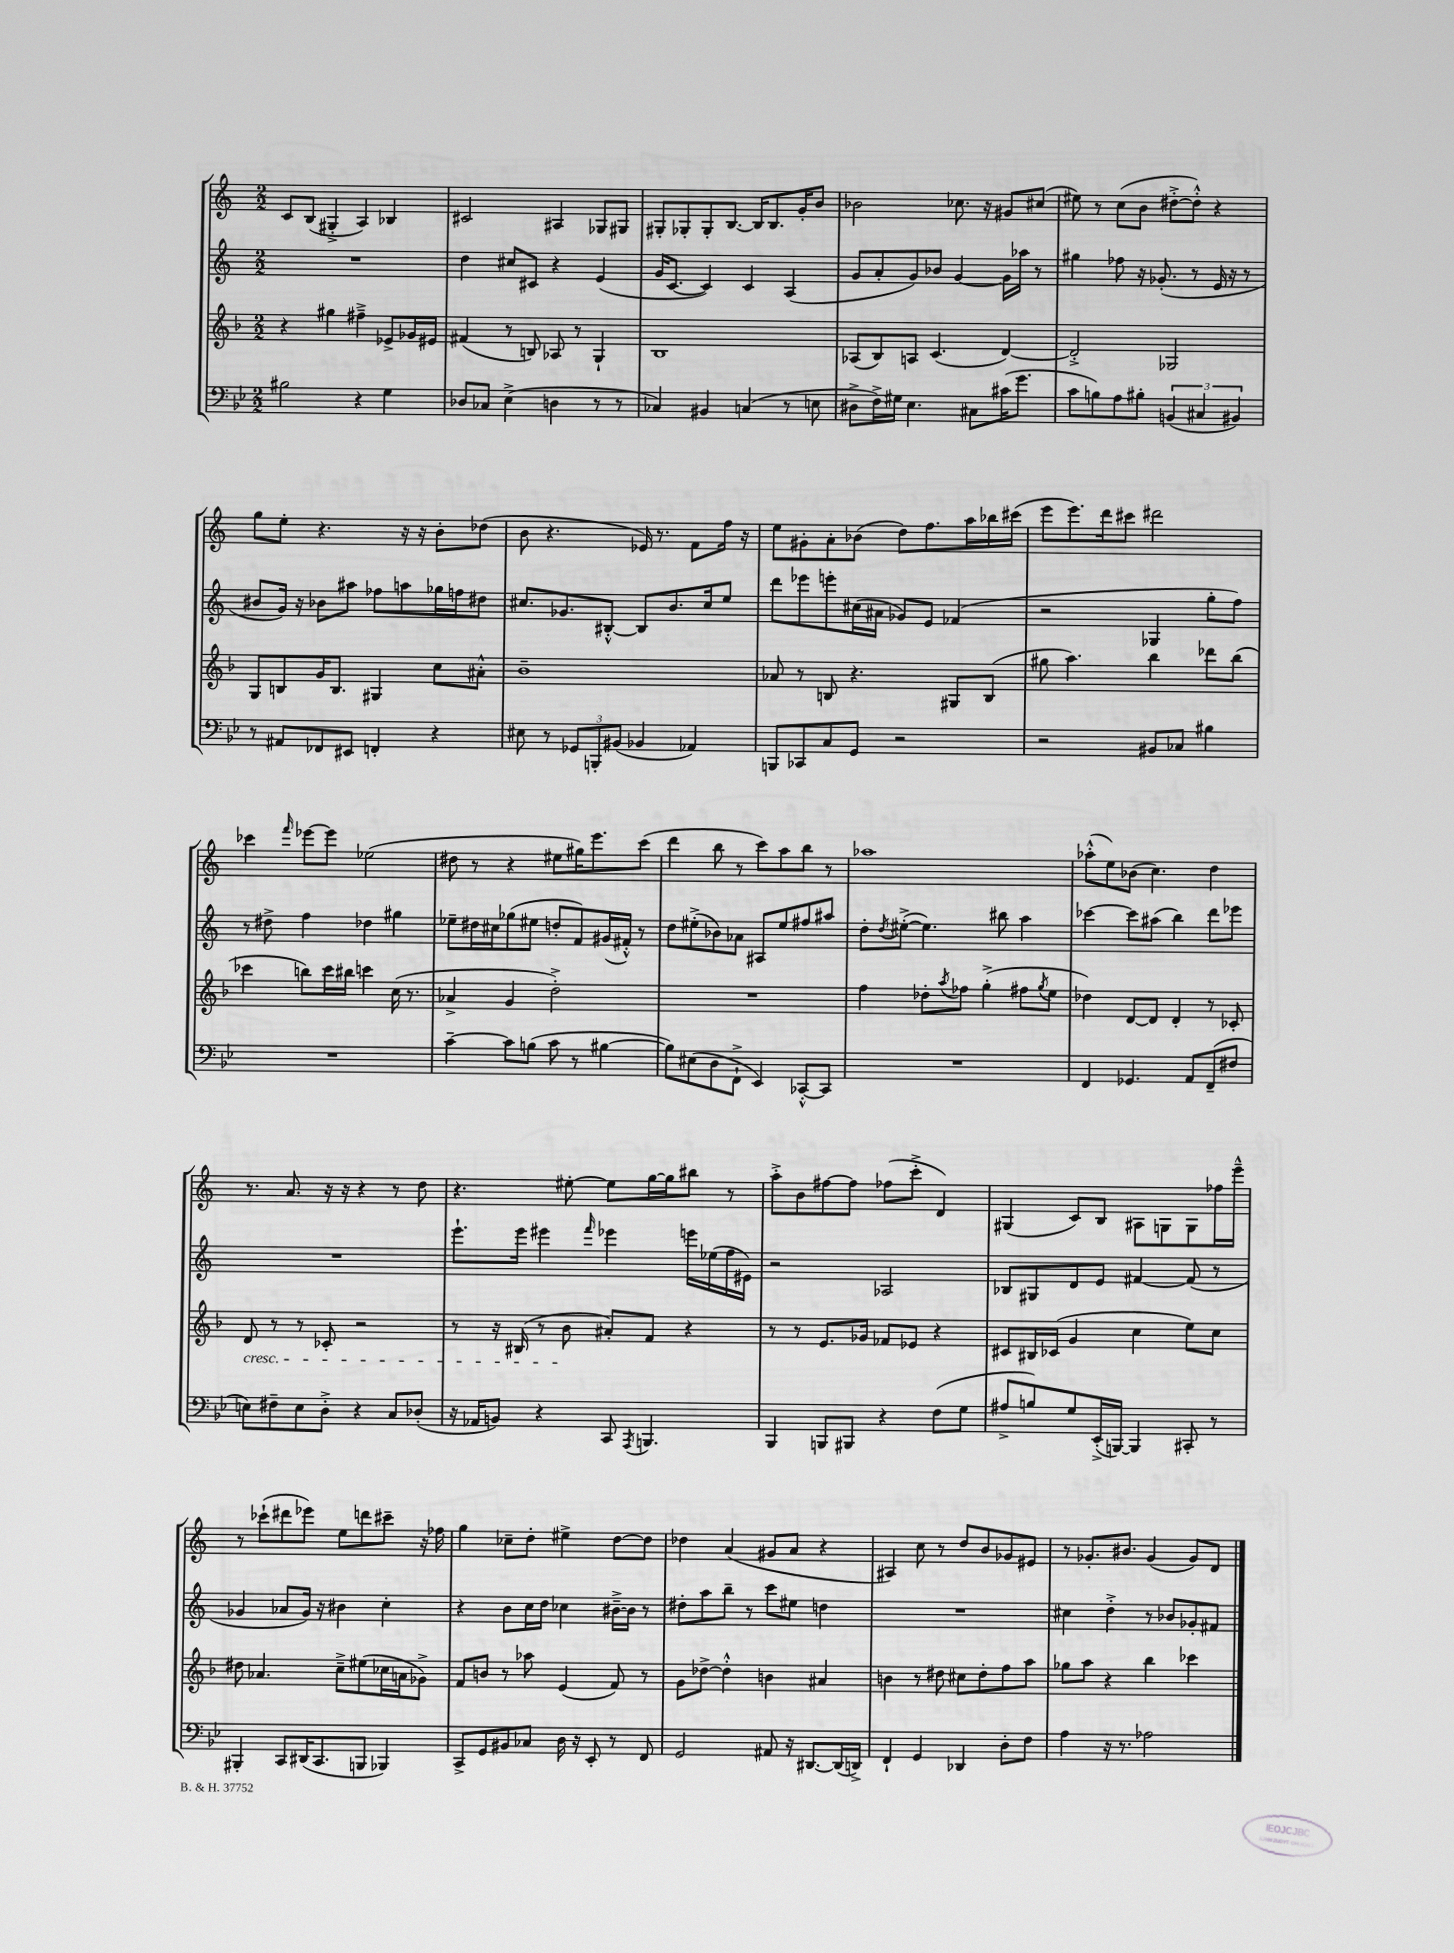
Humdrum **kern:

**kern	**kern	**kern	**kern
*staff4	*staff3	*staff2	*staff1
*clefF4	*clefG2	*clefG2	*clefG2
*k[b-e-]	*k[b-]	*k[]	*k[]
*M2/2	*M2/2	*M2/2	*M2/2
2B#	4r	1r	8c
.	.	.	(8B
.	4gg#	.	4G#'^
4r	4ff#~^	.	4A)
4G	8e-^	.	4B-
.	16g-	.	.
.	16e#	.	.
=	=	=	=
8D-	(4f#	4dd	2c#
8C-	.	.	.
(4E-^	8r	8cc#	.
.	8B)	8c#	.
4D	8A-	4r	4A#
.	8r	.	.
8r	4G`	(4e	8G-
8r	.	.	8G#
=	=	=	=
4C-)	1B-	16g	8G#'
.	.	[8.c	.
.	.	.	8G-'
4BB#	.	4c])	8G-'
.	.	.	[8.B
(4C	.	4c	.
.	.	.	16B]
.	.	.	8.B
8r	.	(4A	.
.	.	.	16g'
8E	.	.	8b
=	=	=	=
8D#^	(8A-	8g	2b-
16F^)	8B-)	8a'	.
16G#	.	.	.
4.E-	8A	8g)	.
.	(4.c	8b-	.
.	.	[4g	8.cc-
8C#	.	.	.
.	.	.	16r
(16c#	[4d)	16g]	8g#
8.g	.	16aa-	.
.	.	8r	(8cc#
=	=	=	=
8c	2d'^]	4gg#	8ee#)
8B)	.	.	8r
8A	.	8ff-	(8cc
8B#'	.	16r	8b
.	.	(8.g-'	.
(6BB	2G-	.	[8dd#'^
.	.	8r	8dd#'^^])
6C#	.	.	.
.	.	16e	4r
.	.	16r	.
6BB#)	.	.	.
.	.	8r	.
=	=	=	=
8r	8G	8b#	8gg
8AA#	8B	16g)	8ee'
.	.	16r	.
8FF-	16g	8b-	4.r
.	8.B	.	.
8EE#	.	8aa#	.
4FF'	4G#	8ff-	.
.	.	8aa	16r
.	.	.	16r
4r	8cc	16gg-	8b'
.	.	16ff	.
.	8a#'^^	8dd#	(8dd-
=	=	=	=
8E#	1b-~	8.cc#	8b
8r	.	.	4.r
.	.	8.g-	.
12GG-	.	.	.
12BBB'	.	.	.
.	.	[8B#'^^	.
(12BB#	.	.	.
4BB-	.	8B#]	16e-)
.	.	.	8.r
.	.	8.b	.
4AA-)	.	.	8f
.	.	16cc#	.
.	.	8ee	16ff
.	.	.	16r
=	=	=	=
8BBB	8a-	8ddd	8ee
8CC-	8r	8eee-	8g#'
8C	8B	8eee'	8a'
8GG	4.r	(16cc#	(8b-
.	.	16a#	.
2r	.	8g-)	8dd)
.	.	8e	8.ff
.	8G#	(4f-	.
.	.	.	16aa
.	(8B	.	16bb-
.	.	.	(16ccc#
=	=	=	=
2r	8gg#	2r	8eee
.	4.aa)	.	8.eee)
.	.	.	16ddd
.	.	.	8ccc#
8BB#	4bb-	4G-	2ddd#
8C-	.	.	.
4B#	8ddd-	8gg'	.
.	(8bb-	8ff)	.
=	=	=	=
1r	4ccc-	8r	4ccc-
.	.	8dd#^	.
.	.	.	16qqfff
.	8bb)	4ff	[8eee-
.	16ccc-	.	8eee-]
.	16bb#	.	.
.	4ccc	4dd-	(2ee-
.	(16cc	4gg#	.
.	8.r	.	.
=	=	=	=
[4c~	4a-^	8ee-~	8dd#
.	.	16dd#	8r
.	.	16cc#	.
8c]	4g	(8gg-	4r
(8B	.	8ee#	.
8c	2dd'^)	8dd'	8ee#
8r	.	8f)	16gg#)
.	.	.	8.eee
[4B#	.	(16g#	.
.	.	16f#'^^)	.
.	.	8r	(8ccc
=	=	=	=
8B#])	1r	8dd	4ddd
(8E#	.	(8ee#'^	.
8D	.	8b-)	8bb
8FF`^	.	8a-	8r
4EE-)	.	8A#	8ccc)
.	.	8ee#	8aa
[8CC-'^^	.	8ff#	8bb
8CC-]	.	8aa#	8r
=	=	=	=
1r	4ff	8dd'	1aa-
.	.	8qdd	.
.	.	([8ee#'^	.
.	8dd-'	4.ee#])	.
.	8qaa	.	.
.	8ff-	.	.
.	(4gg'^	.	.
.	.	8bb#	.
.	8ff#	4aa	.
.	8qgg	.	.
.	8ee	.	.
=	=	=	=
4FF	4dd-)	[4ccc-	(8aa-'^^
.	.	.	8ee)
4.GG-	[8d	8ccc-]	(8b-
.	8d]	(8aa#	4.cc)
.	4d'	4bb)	.
8AA	.	.	.
(8FF~	8r	8ddd	4dd
8F#	8c-'	8eee-	.
=	=	=	=
8E)	8d	1r	8.r
8F#~	8r	.	.
.	.	.	8.a
8E	8r	.	.
8D'^	8c-'	.	16r
.	.	.	16r
4r	2r	.	4r
8C	.	.	8r
(8D-'	.	.	8dd
=	=	=	=
16r	8r	8.eee`	4.r
16AA-	.	.	.
8BB)	16r	.	.
.	(16B#	16eee	.
4r	8r	4eee#	.
.	8b-	.	[8ee#'
.	.	16qqfff	.
8CC	8a#')	4eee-	8ee#]
8qAAA	.	.	.
4.BBB	8f	.	[16gg
.	.	.	16gg]
.	4r	16eee	8bb#
.	.	(16ee-	.
.	.	16ff	8r
.	.	16e#)	.
=	=	=	=
4BBB-	8r	2r	8aa'^
.	8r	.	8b
8BBB	8.e	.	[8ff#
8BBB#	.	.	8ff#]
.	16g-	.	.
4r	8f-	2A-	(8ff-
.	8e-	.	8ccc'^
(8F	4r	.	4d)
8G	.	.	.
=	=	=	=
8A#^	8c#	8B-	(4G#
8B)	16B#	8G#	.
.	(16c-	.	.
8G	4g	8d	8c)
(16EE-'^	.	8e	8B
[16BBB)	.	.	.
4BBB]	4cc	[4f#	8A#
.	.	.	8G
8CC#'	8ee)	(8f#]	8G
8r	8cc	8r	16ff-
.	.	.	16eee~^^
=	=	=	=
4BBB#'	8dd#	4g-	8r
.	4.a-	.	(8ccc-`
8CC	.	8a-	8ddd#
(16DD#	.	16g-)	8eee-)
8.CC	.	16r	.
.	8cc~^	4b#	8ee
8BBB	(8ee#	.	8ddd
4BBB-)	16cc-	4cc'	8ccc#~
.	16a	.	.
.	8g-^)	.	16r
.	.	.	16ff-
=	=	=	=
8CC^	8f	4r	4gg
8GG	8b	.	.
8BB#	8r	8b	8cc-~
8C-	8aa-	16cc	8dd'
.	.	16dd	.
16D	(4e	4cc-	4ee#^
16r	.	.	.
8EE-'	.	.	.
8r	8f)	[16b#~^	[8dd
.	.	16b#]	.
8FF	8r	8r	8dd]
=	=	=	=
2GG	8g	8dd#'	4dd-
.	[8dd-^	8aa	.
.	4dd-'^^]	8bb~	(4a
.	.	8r	.
8AA#	4b	8ccc	8g#
16r	.	8ee#	8a
[8.DD#	.	.	.
.	4a#	4dd	4r
(16DD#]	.	.	.
16DD^)	.	.	.
=	=	=	=
4FF`	4b	1r	4A#)
4GG	8r	.	8cc
.	8dd#	.	8r
4DD-	8cc#	.	8dd
.	8dd#'	.	8b
8D'	8ff	.	8g-
8F	8aa	.	8e#
=	=	=	=
4A	8gg-	4cc#	8r
.	8aa	.	8.g-'
16r	4r	4dd'^	.
8.r	.	.	8.b#
2A-	4bb-	8r	(4g-
.	.	8b-	.
.	4ccc-	8g-'	8g-)
.	.	8f#	8d
==	==	==	==
*-	*-	*-	*-
